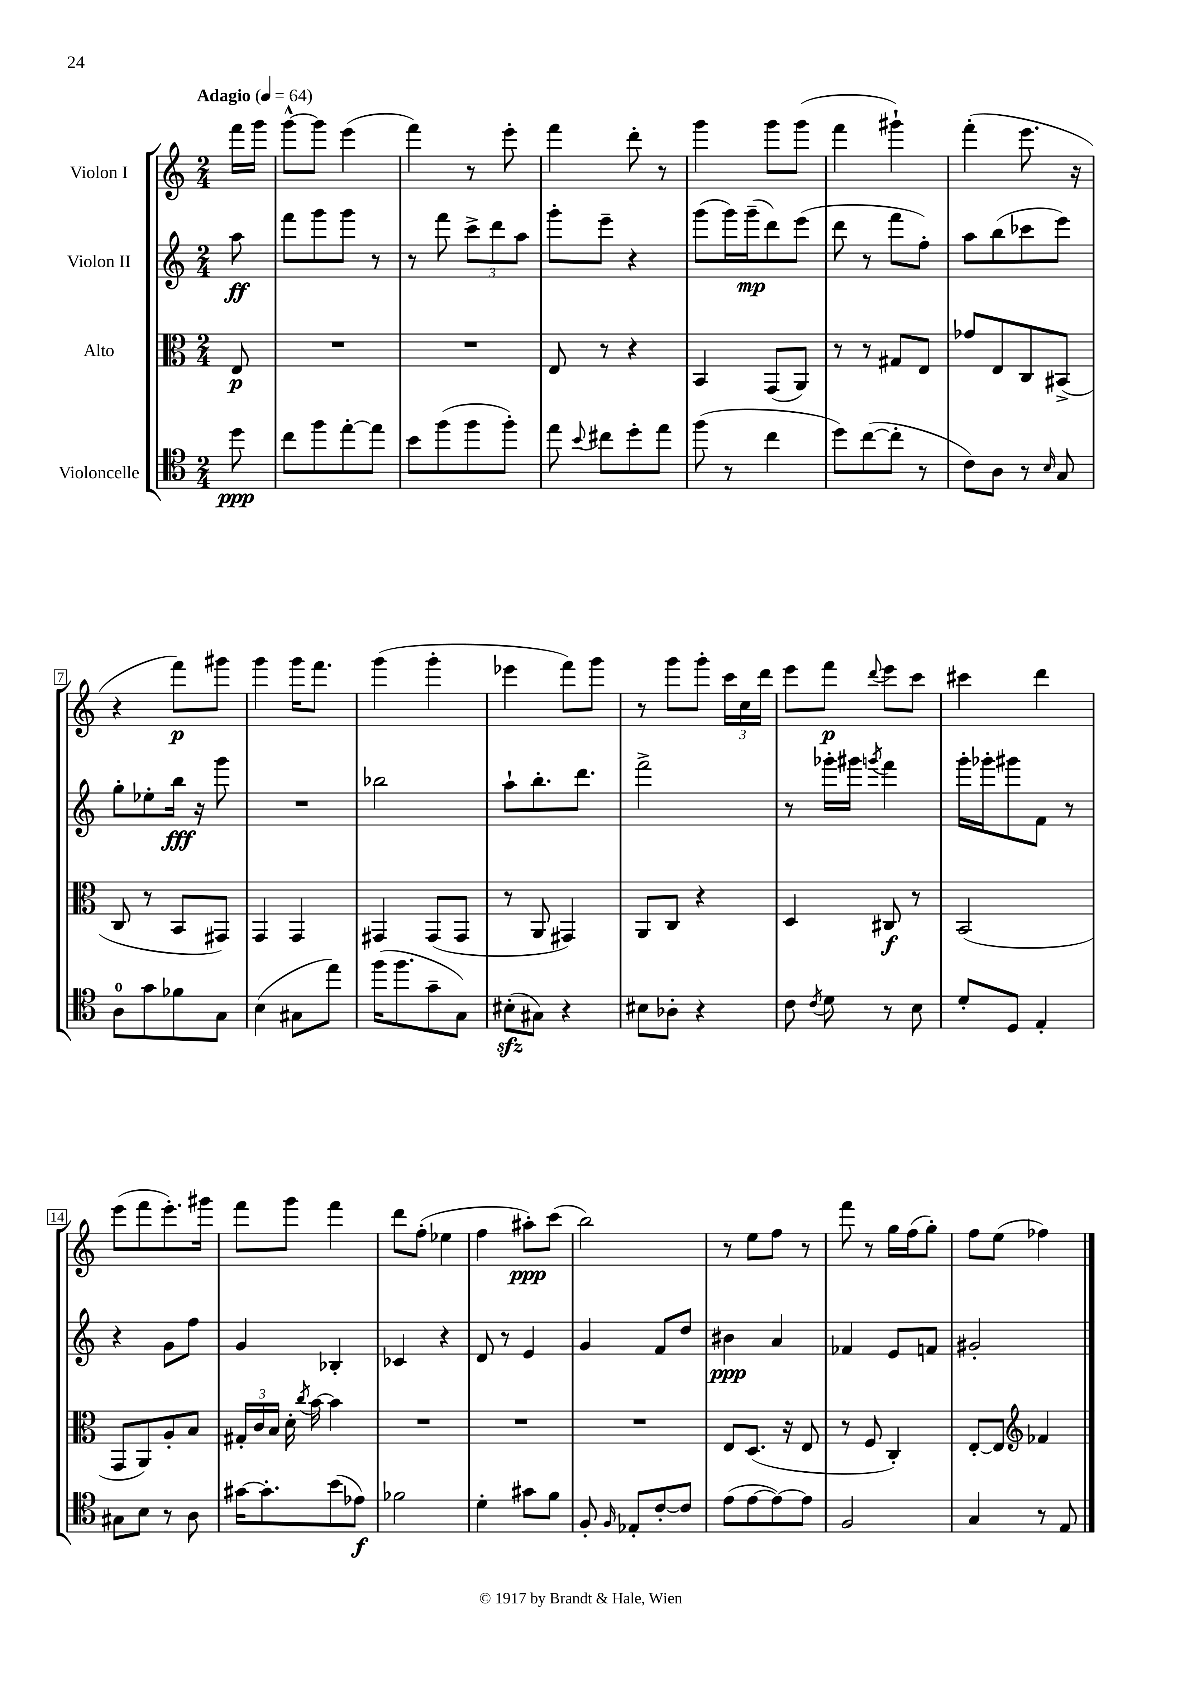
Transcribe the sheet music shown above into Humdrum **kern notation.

**kern	**dynam	**kern	**dynam	**kern	**dynam	**kern	**dynam
*part4	*part4	*part3	*part3	*part2	*part2	*part1	*part1
*staff4	*staff4	*staff3	*staff3	*staff2	*staff2	*staff1	*staff1
*I"Violoncelle	*	*I"Alto	*	*I"Violon II	*	*I"Violon I	*
*clefC4	*	*clefC3	*	*clefG2	*	*clefG2	*
*k[]	*	*k[]	*	*k[]	*	*k[]	*
*M2/4	*	*M2/4	*	*M2/4	*	*M2/4	*
*MM64	*	*MM64	*	*MM64	*	*MM64	*
=	=	=	=	=	=	=	=
!	!	!	!	!	!	!LO:TX:a:B:t=Adagio	!
8dd\	ppp	8E/	p	8aa\	ff	16fff\LL	.
.	.	.	.	.	.	16ggg\JJ	.
=1	=1	=1	=1	=1	=1	=1	=1
8cc\L	.	2r	.	8fff\L	.	[8ggg^^\L	.
8ff\	.	.	.	8ggg\	.	8ggg\J]	.
[8ee'\	.	.	.	8ggg\J	.	(4eee\	.
8ee\J]	.	.	.	8r	.	.	.
=2	=2	=2	=2	=2	=2	=2	=2
8b\L	.	2r	.	8r	.	4fff\)	.
(8ff\	.	.	.	8fff\	.	.	.
8ff\	.	.	.	12ccc^\L	.	8r	.
.	.	.	.	12ddd\	.	.	.
8ff'\J)	.	.	.	.	.	8eee'\	.
.	.	.	.	12aa\J	.	.	.
=3	=3	=3	=3	=3	=3	=3	=3
8ee\	.	8E/	.	8ggg'\L	.	4fff\	.
8qqb/	.	.	.	.	.	.	.
8cc#X\L	.	8r	.	8eee~\J	.	.	.
8dd'\	.	4r	.	4r	.	8ddd'\	.
8ee\J	.	.	.	.	.	8r	.
=4	=4	=4	=4	=4	=4	=4	=4
(8ff\	.	4BB/	.	(8ggg\L	.	4ggg\	.
8r	.	.	.	16ggg\L)	.	.	.
.	.	.	.	(16ggg~\J	mp	.	.
4cc\	.	(8GG/L	.	8ddd\)	.	8ggg\L	.
.	.	8AA/J)	.	(8eee\J	.	(8ggg\J	.
=5	=5	=5	=5	=5	=5	=5	=5
8dd\L)	.	8r	.	8ddd\	.	4fff\	.
([8cc\	.	8r	.	8r	.	.	.
8cc'\J]	.	8G#X/L	.	8fff\L	.	4ggg#X`\)	.
8r	.	8E/J	.	8ff'\J)	.	.	.
=6	=6	=6	=6	=6	=6	=6	=6
8c\L)	.	8g-X/L	.	8aa\L	.	(4fff'\	.
8A\J	.	8E/	.	(8bb\	.	.	.
8r	.	8C/	.	8ccc-X\	.	8.eee\	.
16qqB/	.	.	.	.	.	.	.
8G/	.	(8BB#X^/J	.	8eee\J)	.	.	.
.	.	.	.	.	.	16r	.
!!LO:LB:g=z
=7	=7	=7	=7	=7	=7	=7	=7
8A\L	.	8C/	.	8gg'\L	.	4r	.
8g\	.	8r	.	8ee-X'\	.	.	.
8f-X\	.	8BB/L	.	16bb\Jk	fff	8fff\L)	p
.	.	.	.	16r	.	.	.
8G\J	.	8GG#X/J)	.	8ggg\	.	8ggg#X\J	.
=8	=8	=8	=8	=8	=8	=8	=8
(4B\	.	4GG/	.	2r	.	4ggg\	.
8G#X\L	.	4GG/	.	.	.	16ggg\KL	.
.	.	.	.	.	.	8.fff\J	.
8ee\J)	.	.	.	.	.	.	.
=9	=9	=9	=9	=9	=9	=9	=9
(16ff\KL	.	4GG#X/	.	2bb-X\	.	(4ggg\	.
8.ff\	.	.	.	.	.	.	.
8g~\	.	(8GG#/L	.	.	.	4ggg'\	.
8G\J)	.	8GG#/J	.	.	.	.	.
=10	=10	=10	=10	=10	=10	=10	=10
(8B#Xzz'\L	.	8r	.	8aa`\L	.	4eee-X\	.
8G#X\J)	.	8AA/	.	8.bb'\	.	.	.
4r	.	4GG#X/)	.	.	.	8fff\L)	.
.	.	.	.	8.ddd\J	.	.	.
.	.	.	.	.	.	8ggg\J	.
=11	=11	=11	=11	=11	=11	=11	=11
8B#X\L	.	8AA/L	.	2fff^\	.	8r	.
8A-X'\J	.	8C/J	.	.	.	8ggg\L	.
4r	.	4r	.	.	.	8ggg'\J	.
.	.	.	.	.	.	24ccc\LL	.
.	.	.	.	.	.	24cc\	.
.	.	.	.	.	.	24ddd\JJ	.
=12	=12	=12	=12	=12	=12	=12	=12
8c\	.	4D/	.	8r	.	8eee\L	.
8qc/	.	.	.	.	.	.	.
8d\	.	.	.	16ggg-X'\LL	.	8fff\J	p
.	.	.	.	16ggg#X\JJ	.	.	.
.	.	.	.	8qgggn/	.	8qqddd/	.
8r	.	8C#X/	f	4fff\	.	8eee\L	.
8B\	.	8r	.	.	.	8ccc\J	.
=13	=13	=13	=13	=13	=13	=13	=13
8d'/L	.	(2BB/	.	16ggg'\LL	.	4ccc#X\	.
.	.	.	.	16ggg-X'\J	.	.	.
8D/J	.	.	.	8ggg#X\	.	.	.
4E'/	.	.	.	8f\J	.	4ddd\	.
.	.	.	.	8r	.	.	.
!!LO:LB:g=z
=14	=14	=14	=14	=14	=14	=14	=14
8G#X\L	.	8GG/L	.	4r	.	(8eee\L	.
8B\J	.	8AA/)	.	.	.	8fff\	.
8r	.	8A'/	.	8g\L	.	8.eee'\)	.
8A\	.	8B/J	.	8ff\J	.	.	.
.	.	.	.	.	.	16ggg#X\Jk	.
=15	=15	=15	=15	=15	=15	=15	=15
[16g#X\KL	.	24G#X'/LL	.	4g/	.	8fff\L	.
.	.	24c/	.	.	.	.	.
8.g#'\]	.	.	.	.	.	.	.
.	.	24B/JJ	.	.	.	.	.
.	.	16d'\	.	.	.	8ggg\J	.
.	.	8qcc/	.	.	.	.	.
.	.	[16b\	.	.	.	.	.
(8b\	.	4b\]	.	4B-X'/	.	4fff\	.
8e-X\J)	f	.	.	.	.	.	.
=16	=16	=16	=16	=16	=16	=16	=16
2f-X\	.	2r	.	4c-X/	.	8ddd\L	.
.	.	.	.	.	.	(8ff'\J	.
.	.	.	.	4r	.	4ee-X\	.
=17	=17	=17	=17	=17	=17	=17	=17
4d'\	.	2r	.	8d/	.	4ff\	.
.	.	.	.	8r	.	.	.
8g#X\L	.	.	.	4e/	.	8aa#X'\L)	ppp
8f\J	.	.	.	.	.	(8ccc\J	.
=18	=18	=18	=18	=18	=18	=18	=18
8F'/	.	2r	.	4g/	.	2bb\)	.
16qqF/	.	.	.	.	.	.	.
8E-X'/L	.	.	.	.	.	.	.
[8c'/	.	.	.	8f/L	.	.	.
8c/J]	.	.	.	8dd/J	.	.	.
=19	=19	=19	=19	=19	=19	=19	=19
(8e\L	.	8E/L	.	4b#X\	ppp	8r	.
[8e\	.	(8.D/J	.	.	.	8ee\L	.
8e\_)	.	.	.	4a/	.	8ff\J	.
.	.	16r	.	.	.	.	.
8e\J]	.	8E/	.	.	.	8r	.
=20	=20	=20	=20	=20	=20	=20	=20
2F/	.	8r	.	4f-X/	.	8fff\	.
.	.	8F/	.	.	.	8r	.
.	.	4C'/)	.	8e/L	.	16gg\LL	.
.	.	.	.	.	.	(16ff\J	.
.	.	.	.	8fn/J	.	8gg'\J)	.
=21	=21	=21	=21	=21	=21	=21	=21
4G/	.	[8E'/L	.	2g#X'/	.	8ff\L	.
.	.	8E/J]	.	.	.	(8ee\J	.
*	*	*clefG2	*	*	*	*	*
8r	.	4f-X/	.	.	.	4ff-X\)	.
8E/	.	.	.	.	.	.	.
==	==	==	==	==	==	==	==
*-	*-	*-	*-	*-	*-	*-	*-
